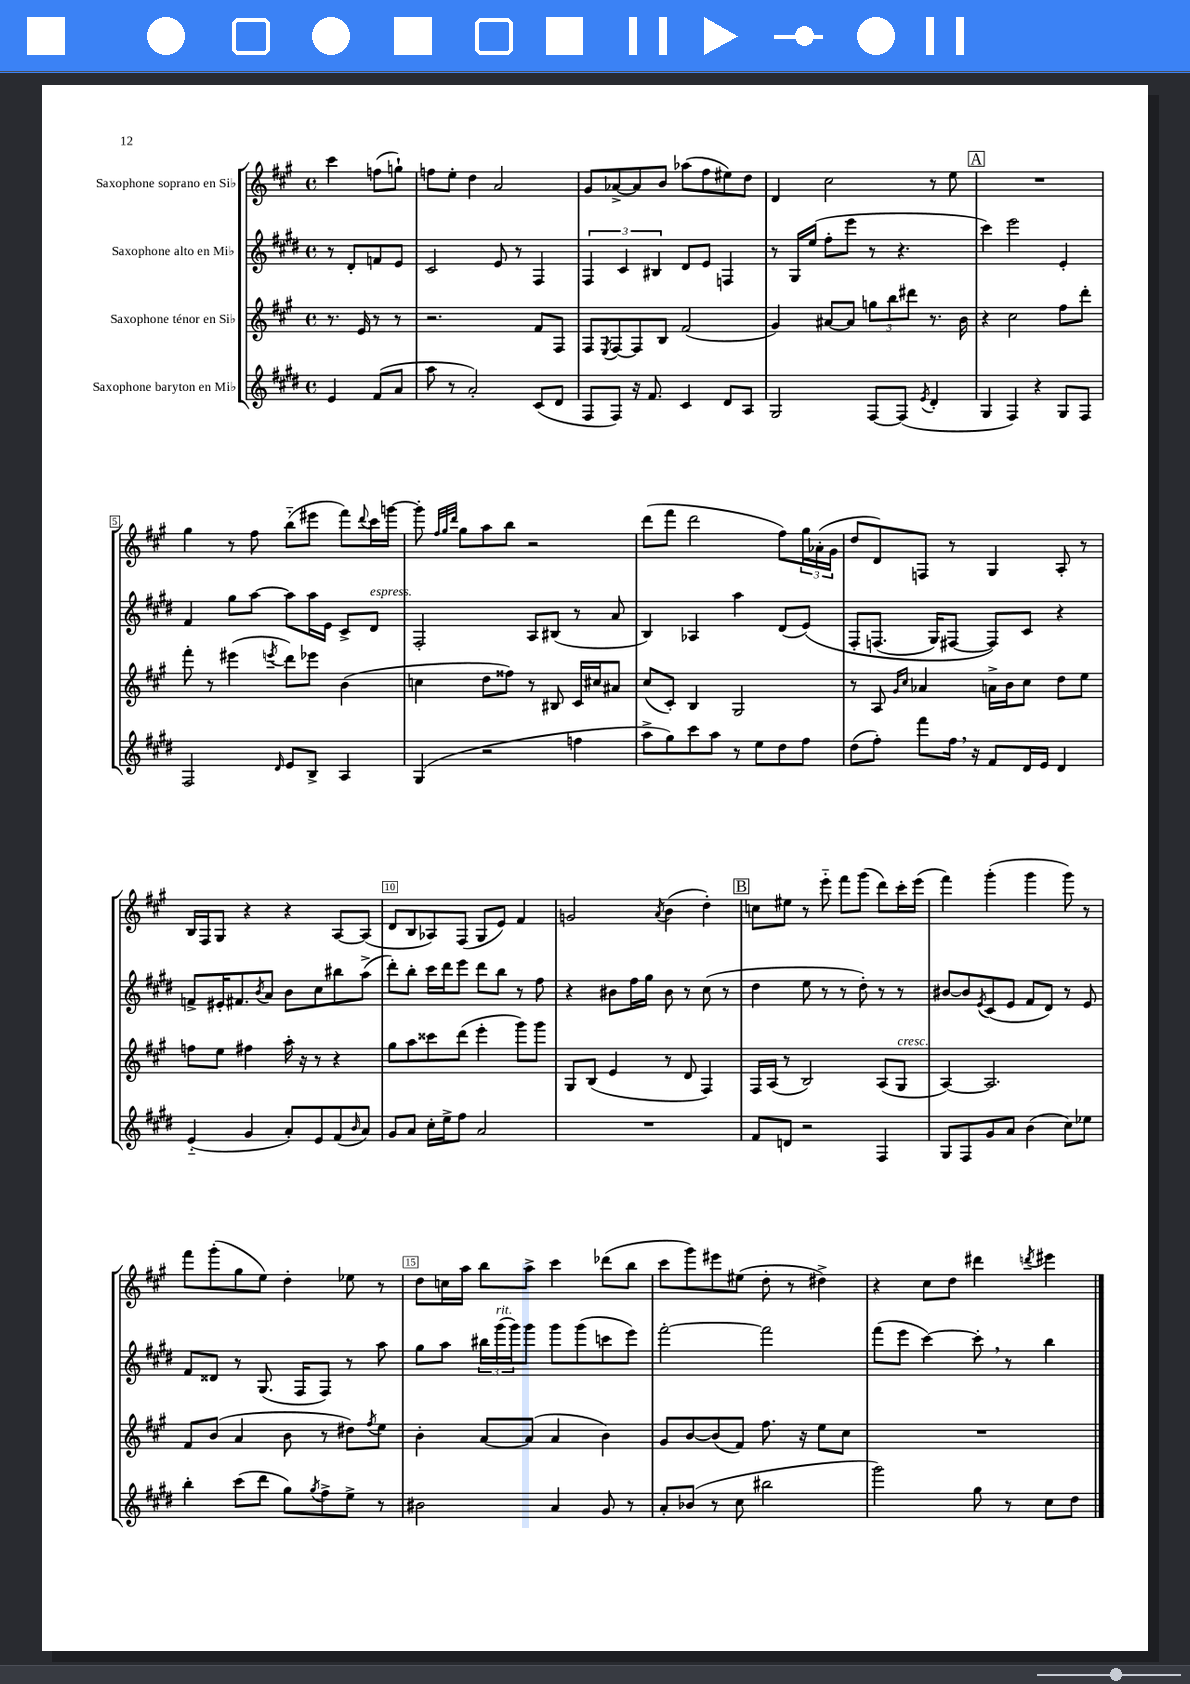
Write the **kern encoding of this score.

**kern	**kern	**kern	**kern
*staff4	*staff3	*staff2	*staff1
*clefG2	*clefG2	*clefG2	*clefG2
*k[f#c#g#d#]	*k[f#c#g#]	*k[f#c#g#d#]	*k[f#c#g#]
*M4/4	*M4/4	*M4/4	*M4/4
*met(c)	*met(c)	*met(c)	*met(c)
4e/	8.r	8r	4ccc#\
.	.	8d#'/L	.
.	16e/	.	.
(8f#/L	8r	8f/	(8ff\L
8a/J	8r	8e/J	8gg`\J)
=	=	=	=
8aa\	2.r	2c#/	8ff\L
8r	.	.	8ee'\J
2a'/)	.	.	4dd\
.	.	8e/	2a/
.	.	8r	.
(8c#/L	8f#/L	4F#/	.
8d#/J	8F#/J	.	.
=	=	=	=
8F#/L	8F#/L	6F#/	8g#/L
.	8qE/	.	.
8F#/J)	[8F#/	.	[8a-^/
.	.	6c#/	.
16r	8F#/]	.	8a-/]
8.f#/	.	.	.
.	.	6B#/	.
.	8B/J	.	8b/J
4c#/	(2f#/	8d#/L	(8aa-\L
.	.	8e/J	8ff#\
8d#/L	.	4F/	8ee#\)
8A/J	.	.	8dd\J
=	=	=	=
2G#/	4g#/)	8r	4d/
.	.	16G#/LL	.
.	.	(16ee/JJ	.
.	[8a#/L	8ff#'\L	2cc#\
.	8a#/]J	8eee\J	.
[8F#/L	12gg\L	8r	.
.	12bb\	.	.
(8F#/]J	.	4.r	.
.	12ddd#\J	.	.
8qe/	.	.	.
4d#'/	8.r	.	8r
.	.	.	8ee\
.	16b\	.	.
=	=	=	=
4G#/	4r	4ccc#\)	1r
4F#/)	2cc#\	2eee\	.
4r	.	.	.
8G#/L	8ff#\L	4e'/	.
8F#/J	8ddd'\J	.	.
=	=	=	=
2F#/	8fff#'\	4f#/	4gg#\
.	8r	.	.
.	(4eee#\	8gg#\L	8r
.	.	[8aa\J	8ff#\
16qqd#/	8qeee/	.	.
8e/L	8ddd\L)	8aa\]L	(8bb'~\L
8B^/J	8eee-\J	16aa\L	8eee#\J
.	.	16e\JJ	.
4A/	(4b\	8c#^/L	8fff#\L)
.	.	.	8qqddd/
.	.	8d#/J	16ccc#\L
.	.	.	[16ggg\JJ
=	=	=	=
(4G#/	4cc\	2F#'/	8ggg'\]
.	.	.	32qqff#/LLL
.	.	.	32qqgg#/
.	.	.	32qqddd/JJJ
.	.	.	8gg#\L
2r	8dd\L	.	8aa\
.	8ff##\J)	.	8bb\J
.	8r	8A/L	2r
.	8B#/	(8B#/J	.
4ff\	16c#/LL	8r	.
.	16cc#/J	.	.
.	8a#/J	8a/	.
=	=	=	=
8aa^\L	(8cc#/L	4B/)	(8ddd\L
8gg#\)	8c#'/J)	.	8fff#\J
8ccc#\	4B/	4A-/	2ddd\
8aa\J	.	.	.
8r	2G#/	4aa\	.
8ee\L	.	.	.
8dd#\	.	(8d#/L	8ff#\L)
8ff#\J	.	&(8e/J)	24gg#\L
.	.	.	(24a-'\
.	.	.	24g#\JJ
=	=	=	=
(8dd#\L	8r	8F#'/L	8dd/L
8ff#'\J)	8A/	(8.F/J	8d/)
.	16qqg#/LL	.	.
.	16qqcc#/JJ	.	.
8fff#\L	4a-/	.	8F/J
.	.	16G#/LK)	.
16ff#\Jk	.	[8F#/J	8r
16r	.	.	.
8f#/L	16a^\LL	8F#/]L&)	4G#/
.	16b\J	.	.
16d#/L	8cc#\J	8c#/J	.
16e/JJ	.	.	.
4d#/	8dd\L	4r	8A'/
.	8ee\J	.	8r
=	=	=	=
(4e'~/	8ff\L	8f^/L	16B/LL
.	.	.	16F#/J
.	8ee\J	16e#'/K	8G#/J
.	.	8.f#/	.
4g#/	4ff#\	.	4r
.	.	8qb/	.
.	.	8a/J	.
8a'/L)	16aa'\	8b\L	4r
.	16r	.	.
8e/	8r	8cc#\	.
(8f#/	4r	8bb#\	[8A/L
16qqb/	.	.	.
8a/J)	.	(8aa^\J	(8A/]J
=	=	=	=
8g#/L	8gg#\L	8ddd#'\L)	8d/L
8a/J	8aa\	8bb'\J	8B/
16cc#'\LL	8ccc##\	16ccc#\LL	8A-/)
16ee^\J	.	16ddd#\J	.
8ff#\J	(8ddd\J	8eee\J	(8F#/J
2a/	4eee'\	8ddd#\L	8G#/L
.	.	8bb\J	8e/J)
.	8ggg#\L)	8r	4f#/
.	8ggg#\J	8ff#\	.
=	=	=	=
1r	8G#/L	4r	2g/
.	(8B/J	.	.
.	4e/	8b#\L	.
.	.	16ff#\L	.
.	.	16gg#\JJ	.
.	.	.	8qa/
.	8r	8b#\	(4b\
.	8d/	8r	.
.	4F#/)	(8cc#\	4dd'\)
.	.	8r	.
=	=	=	=
8f#/L	16F#/LL	4dd#\	8cc\L
.	(16A/JJ	.	.
8d/J	8r	.	8ee#\J
2r	2B/)	8ee\	8r
.	.	8r	8eee'~\
.	.	8r	8fff#\L
.	.	8dd#'\)	(8ggg#\J
4F#/	(8A/L	8r	8ddd\L)
.	8G#/J	8r	16ccc#'\L
.	.	.	(16eee\JJ
=	=	=	=
8G#/L	[4A/)	[8b#/L	4fff#\)
8F#/	.	8b#/]	.
.	.	8qe/	.
8g#/	2.A/]	(8c#/	(4ggg#'\
8a/J	.	8e/J	.
(4b\	.	8f#/L	4ggg#\
.	.	8d#/J)	.
8cc#\L)	.	8r	8ggg#\)
8ee-\J	.	8e/	8r
=	=	=	=
4bb'\	8f#/L	8f#/L	8fff#\L
.	(8b/J	8d##/J	(8ggg#'\
(8ccc#\L	4a/	8r	8gg#\
8ddd#\J	.	(8.G#/	8ee\J)
8gg#\L)	8b\	.	4dd'\
.	.	16F#/LK	.
8qgg#/	.	.	.
8ff#^\	8r	8F#/J)	.
8ee^\J	8dd#\L)	8r	8ee-\
.	8qff#/	.	.
8r	8ee\J	8aa\	8r
=	=	=	=
2b#\	4b'\	8gg#\L	8dd\L
.	.	8aa\J	16cc\L
.	.	.	16aa\JJ
.	[8a/L	24bb#\LL	8bb\L
.	.	(24ggg#\	.
.	.	24ggg#\J)	.
.	(8a/]J	8ggg#\J	8aa^\J
4a/	4a/	8ggg#\L	4ccc#\
.	.	(8ggg#\	.
8g#/	4b\)	8ccc\	(8ddd-\L
8r	.	8eee\J)	8bb\J
=	=	=	=
8a'/L	8g#/L	[2fff#'\	8ccc#\L
(8b-/J	[8b/	.	8ggg#\)
8r	(8b/]	.	8eee#\
8cc#\	8f#/J)	.	(8ee#\J
2bb#\	8.ff#\	2fff#\]	8dd'\
.	.	.	8r
.	16r	.	.
.	8ee\L	.	4dd#^\)
.	8cc#\J	.	.
=	=	=	=
2ggg#\)	1r	(8fff#\L	4r
.	.	8eee\J	.
.	.	[4ccc#\)	8cc#\L
.	.	.	8dd\J
8gg#\	.	8ccc#'\]	4ddd#\
8r	.	8r	.
.	.	.	8qddd/
8cc#\L	.	4bb\	4eee#\
8dd#\J	.	.	.
==	==	==	==
*-	*-	*-	*-
